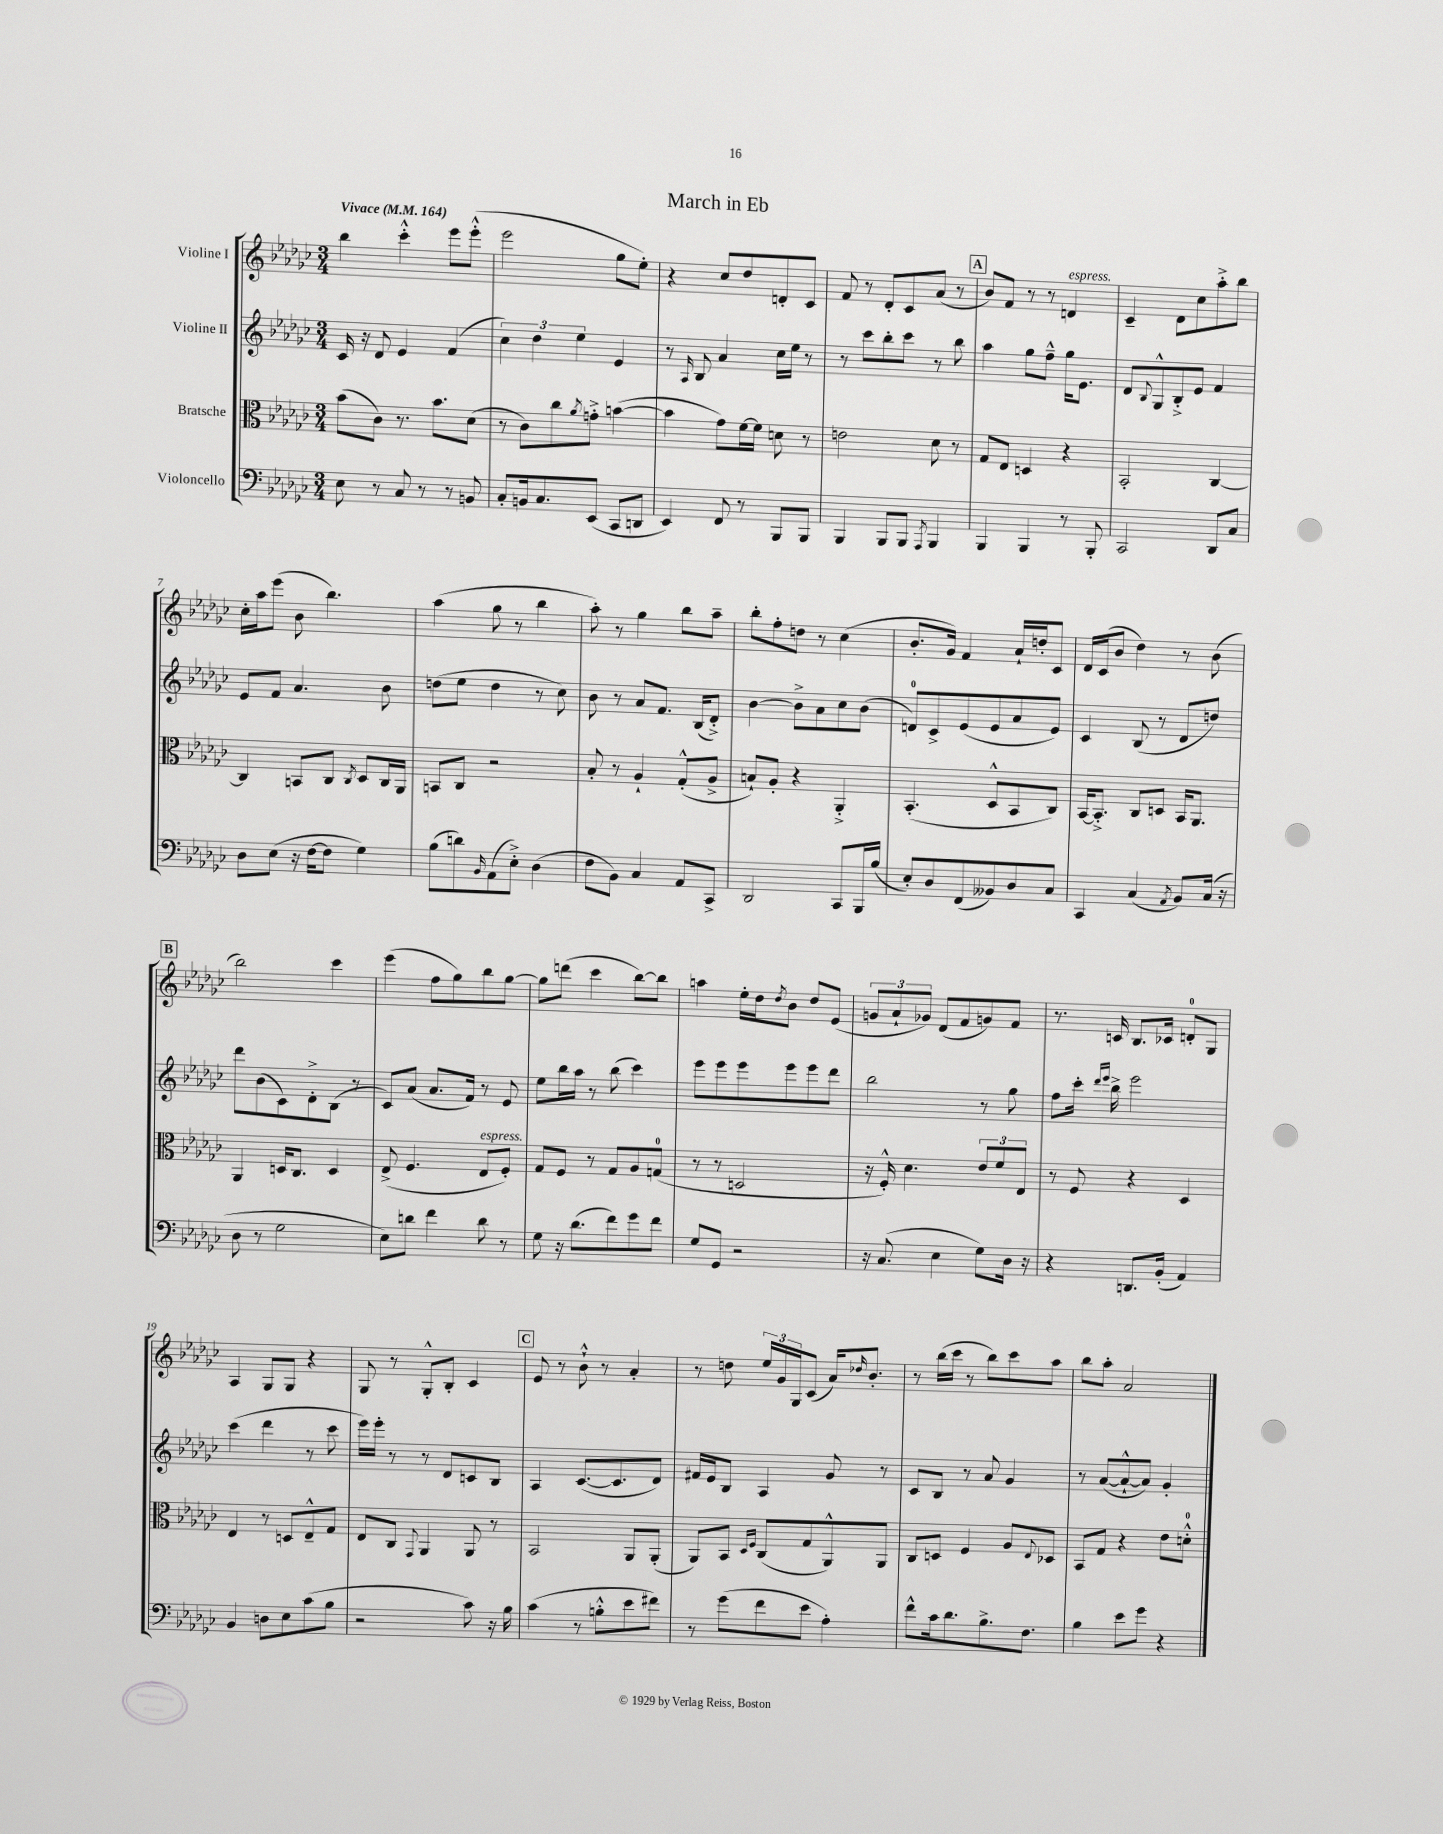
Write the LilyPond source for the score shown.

\header { title = "March in Eb" }
<<
\new StaffGroup <<
\new Staff = "s0" \with { instrumentName = "Violine I" } {
    \clef treble \key ges \major \numericTimeSignature \time 3/4 \tempo "Vivace" 4 = 164
    bes''4 ces'''4-.-^ ees'''8 ees'''8-.-^( |
    ees'''2 ges''8 ees''8-.) |
    r4 ces''8 des''8 d'8-. ces'8 |
    f'8 r8 des'8-. ces'8 aes'8( r8 |
    \mark \markup { \box "A" } bes'8) f'8 r8 r8 d'4^\markup { \italic "espress." } |
    ces'4-- des'8 ces''8 aes''8-.-> bes''8 |
    ces''16-. aes''16 ees'''8( bes'8 bes''4.) |
    aes''4( ges''8 r8 bes''4 |
    aes''8-.) r8 ges''4 bes''8 aes''8-- |
    bes''8-. f''8-. d''8 r8 ces''4( |
    bes'8.-. ges'16) f'4 aes'16-! d''16-. ces'8 |
    des'16 ces'16( bes'8 des''4) r8 bes'8( |
    \mark \markup { \box "B" } bes''2) ces'''4 |
    ees'''4( f''8 ges''8) bes''8 ges''8~ |
    ges''8 d'''8( ces'''4 bes''8~) bes''8 |
    a''4 ees''16-. des''16 \acciaccatura { des''8 } bes'8 des''8 ees'8( |
    \tuplet 3/2 { g'8 aes'8-! ges'8) } des'8( f'8 g'8) f'8 |
    r8. c'16 bes8. ces'16 d'8-0-. ges8 |
    aes4 ges8 ges8 r4 |
    ges8 r8 ges8-.-^ bes8-. ces'4 |
    \mark \markup { \box "C" } ees'8 r8 bes'8-!-^ r8 aes'4-. |
    r8 d''8 \tuplet 3/2 { ees''16 ges'16 ges16 } ces'8( aes'16) \grace { des''16 } bes'8.-. |
    r8 bes''16( ces'''16 r8 bes''8) ces'''8 aes''8 |
    bes''8 aes''8-. aes'2 \bar "|." |
}
\new Staff = "s1" \with { instrumentName = "Violine II" } {
    \clef treble \key ges \major \numericTimeSignature \time 3/4
    ces'16 r16 des'8 ees'4 f'4( |
    \tuplet 3/2 { ces''4) des''4 ees''4 } ees'4 |
    r8 \grace { aes16 } bes8 aes'4 ces''16 ees''16 r8 |
    r8 ces'''8 bes''8-. ces'''8 r8 bes''8 |
    \mark \markup { \box "A" } aes''4 ges''8 f''8---^ ges''16 ees'8. |
    des'8 \appoggiatura { bes8 } ges8-^ bes8-.-> ees'8 f'4 |
    ees'8 f'8 aes'4. bes'8 |
    d''8( ees''8 d''4 r8 ces''8) |
    bes'8 r8 aes'8 f'8. bes16( des'8-.->) |
    bes'4~ bes'8-> aes'8 ces''8 bes'8( |
    d'8-0) ces'8-> ees'8( ees'8 aes'8 ees'8) |
    ces'4 bes8( r8 des'8 d''8) |
    \mark \markup { \box "B" } des'''8 bes'8( ces'8) des'8-.-> bes8( r8 |
    ces'8) aes'8( aes'8. f'16) r8 ees'8 |
    ees''8 bes''16 aes''16 r8 bes''8( ces'''4) |
    ees'''8 ees'''8 ees'''8 ees'''8 ees'''8 des'''8 |
    bes''2 r8 ges''8 |
    f''8 ces'''16-. \grace { des'''16 ees'''16 } bes''16-> ees'''2 |
    ces'''4( des'''4 r8 ces'''8 |
    ees'''16) ees'''16-. r8 r8 des'8 c'8 bes8 |
    \mark \markup { \box "C" } aes4 ces'8.~( ces'8. des'8) |
    fis'16 ees'16 bes8 aes4 ges'8 r8 |
    ces'8 bes8 r8 aes'8 ges'4 |
    r8 aes'8~( aes'8~-!-^ aes'8) ges'4-. \bar "|." |
}
\new Staff = "s2" \with { instrumentName = "Bratsche" } {
    \clef alto \key ges \major \numericTimeSignature \time 3/4
    bes'8( ces'8) r8. bes'8. des'8( |
    r8 ces'8) ces''8 \acciaccatura { aes'8 } g'8-.-> b'4~( |
    b'4 ges'8) f'16~ f'16 d'8 r8 |
    e'2 des'8 r8 |
    \mark \markup { \box "A" } ges8 ees8 d4 r4 |
    bes,2-. ces4~ |
    ces4 b,8 ces8 \acciaccatura { ces8 } des8 ces16 aes,16 |
    b,8 ces8 r2 |
    bes8-. r8 aes4-! ges8-.-^( aes8-> |
    b8-!) aes8-. r4 aes,4-.-> |
    bes,4.-.( des8-^ bes,8 ces8) |
    bes,16~ bes,8.-.-> ces8 d8 bes,16 aes,8. |
    \mark \markup { \box "B" } aes,4 d16 ces8. d4 |
    ees8->( f4. ees8^\markup { \italic "espress." } f8-.) |
    ges8 f8 r8 ges8 aes8 g8-0( |
    r8 r8 d2 |
    r16 f16-.-^) des'4. \tuplet 3/2 { ees'8 f'8 ees8 } |
    r8 f8 r4 des4 |
    ees4 r8 d8 ees8---^ ges8 |
    ees8 ces8 \appoggiatura { ges,8 } aes,4 aes,8 r8 |
    \mark \markup { \box "C" } bes,2 aes,8 aes,8-.( |
    aes,8) bes,8 \grace { des16 f16 } ces8( ges8 aes,8-^) aes,8 |
    ces8 d8 f4 aes8 \appoggiatura { ees8 } des8 |
    bes,8 ges8 r4 ees'8 d'8-0-.-^ \bar "|." |
}
\new Staff = "s3" \with { instrumentName = "Violoncello" } {
    \clef bass \key ges \major \numericTimeSignature \time 3/4
    ees8 r8 ces8 r8 r8 b,8 |
    ces8-. b,16 ces8. ees,8( ces,8 d,8 |
    ees,4) f,8 r8 bes,,8 bes,,8 |
    bes,,4 bes,,8 bes,,8 \acciaccatura { aes,,8 } bes,,4 |
    \mark \markup { \box "A" } bes,,4 bes,,4 r8 bes,,8-. |
    ces,2 des,8 ces8 |
    des8 ees8( r16 f16~ f8 ges4) |
    bes8( d'8) \grace { bes,16 } aes,8( ees8-.->) des4( |
    f8 bes,8) ces4 aes,8 ces,8-> |
    des,2 ces,8 bes,,16 bes16( |
    ees8-.) des8 f,8( beses,8) des8 ces8 |
    ces,4 ces4( \acciaccatura { aes,8 } bes,8) ces16( r16 |
    \mark \markup { \box "B" } des8 r8 ges2 |
    ees8) d'8 f'4 d'8 r8 |
    ges8 r16 des'8.( f'8) ges'8 f'8 |
    ges8 ges,8 r2 |
    r16 ces8.( ees4 ges8) des16 r16 |
    r4 d,8. bes,16-.( aes,4) |
    bes,4 d8 ees8 ces'8( bes8 |
    r2 ces'8) r16 bes16 |
    \mark \markup { \box "C" } ces'4( r8 b8-.-^ ees'8 fis'8) |
    r8 ges'8( f'8 ees'8 aes4-.) |
    f'8-^ ces'16 des'8. bes8.-> f8. |
    bes4 ees'8 ges'8 r4 \bar "|." |
}
>>
>>
